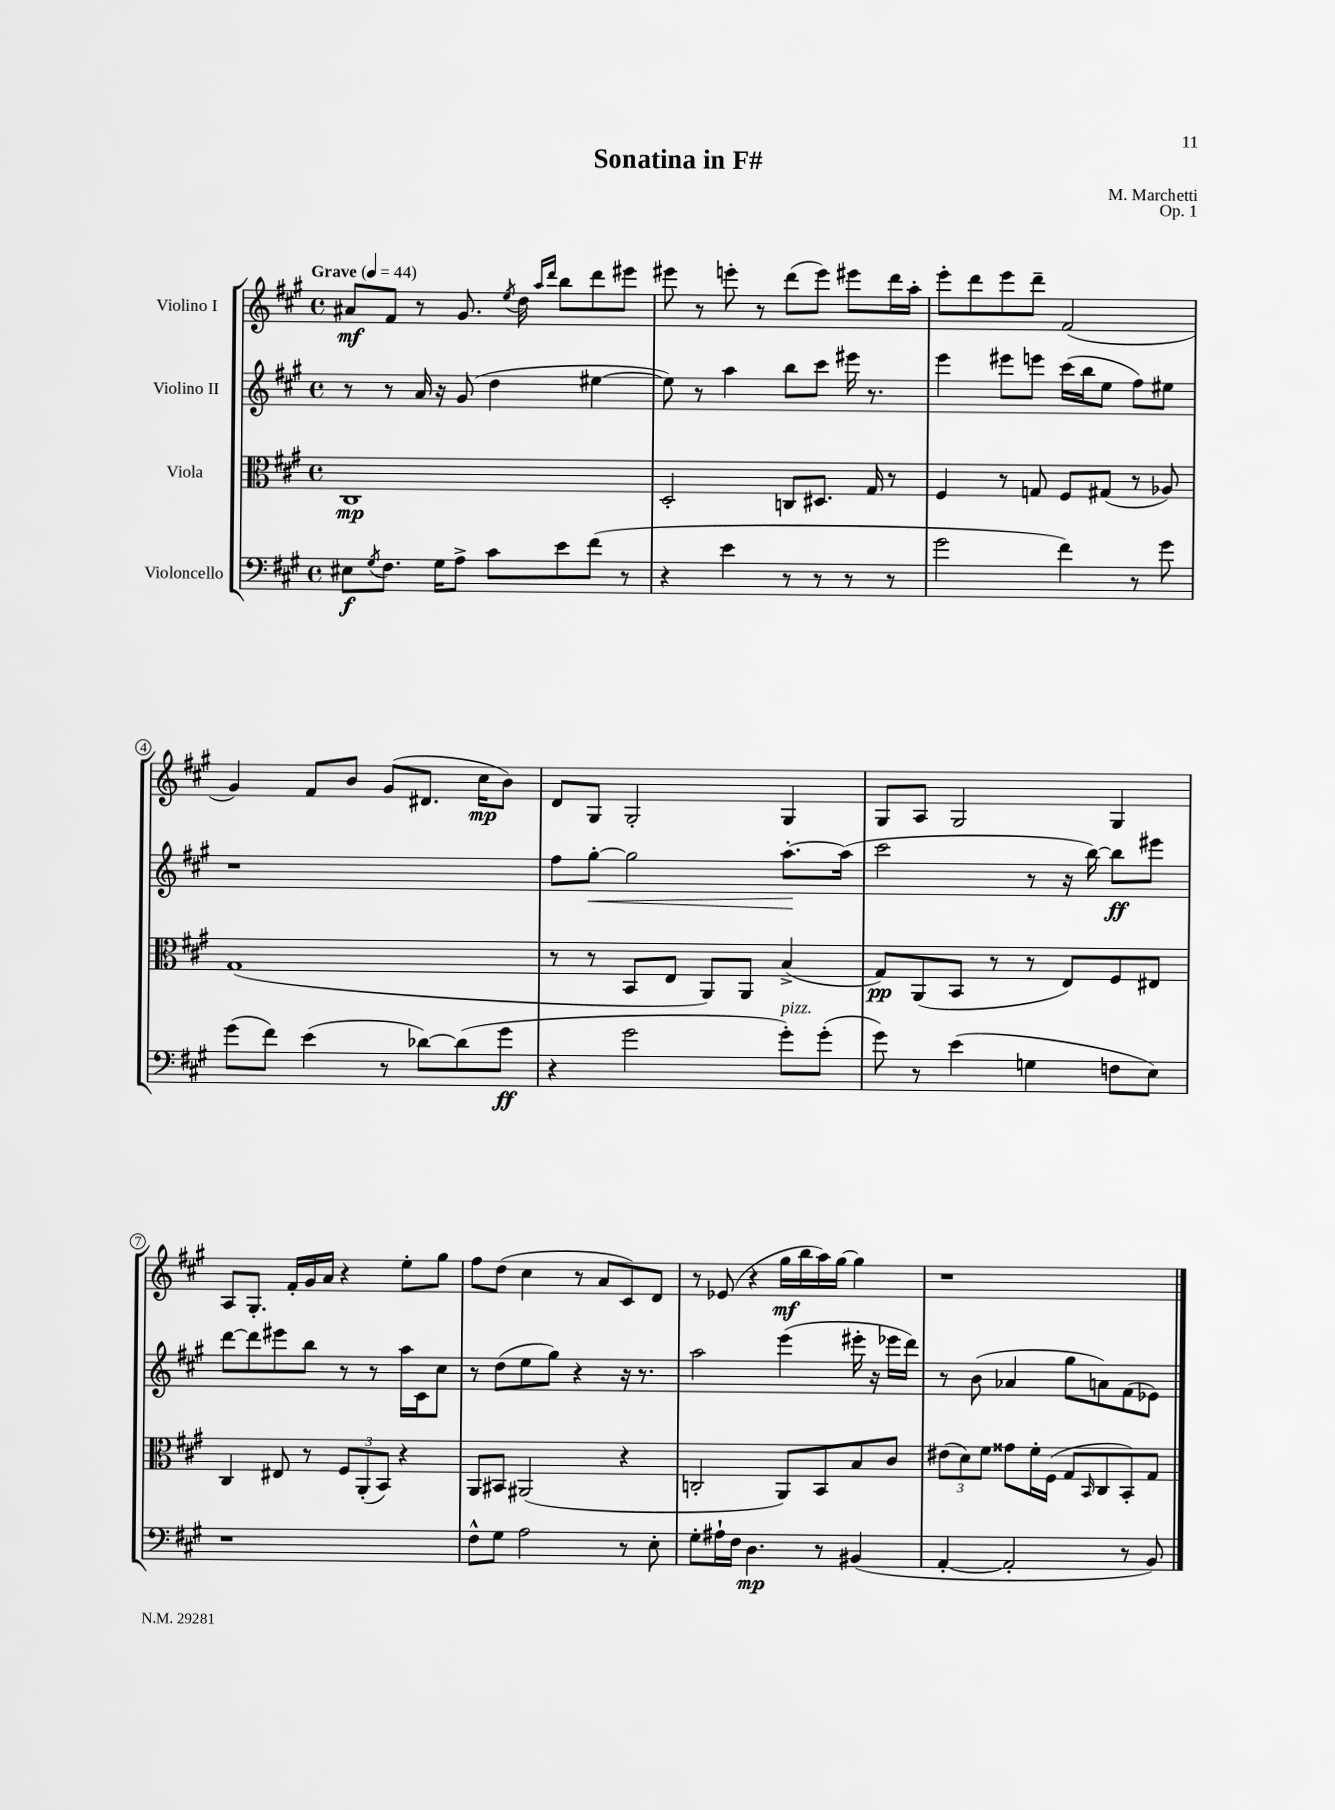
\header { title = "Sonatina in F#" composer = "M. Marchetti" opus = "Op. 1" }
<<
\new StaffGroup <<
\new Staff = "s0" \with { instrumentName = "Violino I" } {
    \clef treble \key a \major \defaultTimeSignature \time 4/4 \tempo "Grave" 4 = 44
    ais'8\mf fis'8 r8 gis'8. \acciaccatura { e''8 } d''16 \grace { a''16 d'''16 } b''8 d'''8 eis'''8 |
    eis'''8 r8 e'''8-. r8 d'''8( e'''8) eis'''8 d'''16 a''16-. |
    e'''8-. d'''8 e'''8 d'''8-- fis'2( |
    gis'4) fis'8 b'8 gis'8( dis'8. cis''16\mp b'8) |
    d'8 gis8 gis2-. gis4 |
    gis8 a8 gis2 gis4 |
    a8 gis8.-. fis'16-. gis'16 a'16 r4 e''8-. gis''8 |
    fis''8 d''8( cis''4 r8 a'8 cis'8) d'8 |
    r8 ees'8( r4 gis''16\mf b''16 a''16) gis''16~ gis''4 |
    r1 \bar "|." |
}
\new Staff = "s1" \with { instrumentName = "Violino II" } {
    \clef treble \key a \major \defaultTimeSignature \time 4/4
    r8 r8 a'16 r16 gis'8( d''4 eis''4~ |
    eis''8) r8 a''4 b''8 cis'''8 eis'''16 r8. |
    e'''4 eis'''8 e'''8 cis'''16( b''16 e''8 fis''8) eis''8 |
    r1 |
    fis''8 gis''8~-.\< gis''2 a''8.~-.\! a''16( |
    cis'''2 r8 r16 b''16~) b''8\ff eis'''8 |
    d'''8~ d'''8 eis'''8 b''8 r8 r8 a''16 cis'16 cis''8 |
    r8 d''8( e''8 gis''8) r4 r16 r8. |
    a''2 e'''4( eis'''16-. r16 ees'''16 d'''16) |
    r8 b'8( aes'4 gis''8 a'8) fis'8( ees'8) \bar "|." |
}
\new Staff = "s2" \with { instrumentName = "Viola" } {
    \clef alto \key a \major \defaultTimeSignature \time 4/4
    cis1\mp |
    d2-. c8 dis8. gis16 r8 |
    fis4 r8 g8 fis8 gis8( r8 aes8) |
    gis1( |
    r8 r8 b,8 e8 a,8) a,8 b4->( |
    gis8\pp) a,8( b,8 r8 r8 e8) fis8 eis8 |
    cis4 eis8 r8 \tuplet 3/2 { fis8 a,8-.( b,8) } r4 |
    a,8 bis,8 ais,2( r4 |
    c2-. a,8) b,8 b8 cis'8 |
    \tuplet 3/2 { eis'8( d'8) fis'8 } gisis'8 fis'16-. fis16( gis8 \grace { b,16 } cis8 b,8-.) gis8 \bar "|." |
}
\new Staff = "s3" \with { instrumentName = "Violoncello" } {
    \clef bass \key a \major \defaultTimeSignature \time 4/4
    eis8\f \acciaccatura { gis8 } fis8. gis16 a8-> cis'8 e'8 fis'8( r8 |
    r4 e'4 r8 r8 r8 r8 |
    gis'2 fis'4) r8 gis'8 |
    gis'8( fis'8) e'4( r8 des'8~) des'8( gis'8\ff |
    r4 gis'2 gis'8-.^\markup { \italic "pizz." }) gis'8-.( |
    gis'8) r8 e'4( g4 f8 e8) |
    r1 |
    fis8-^ gis8 a2 r8 e8-. |
    gis8-. ais16-! fis16 d4.\mp r8 bis,4( |
    a,4~-. a,2-. r8 b,8) \bar "|." |
}
>>
>>
\layout { \context { \Score \override BarNumber.stencil = #(make-stencil-circler 0.1 0.3 ly:text-interface::print) } }
